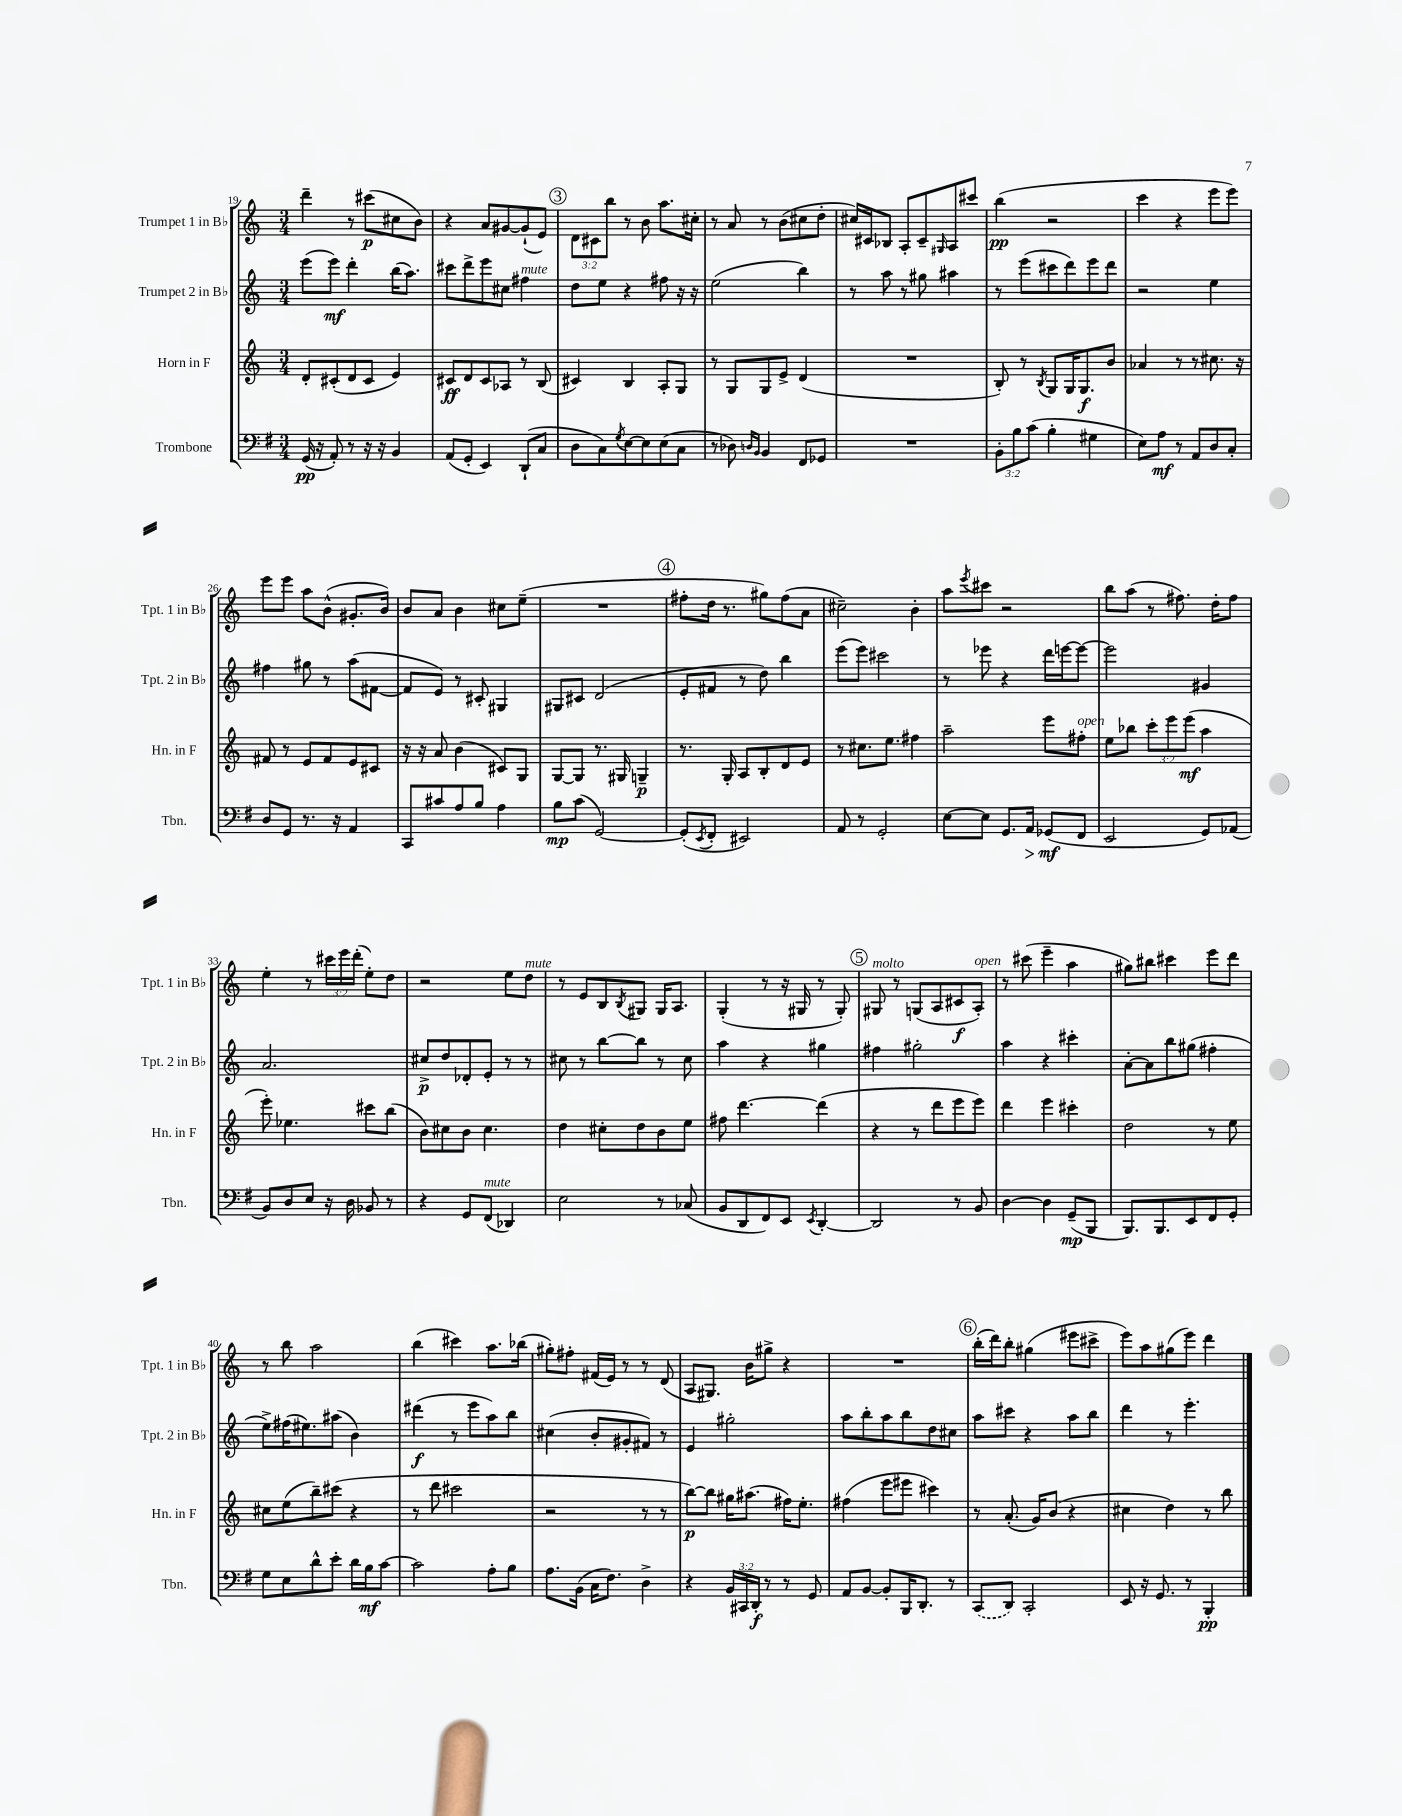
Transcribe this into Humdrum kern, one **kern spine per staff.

**kern	**kern	**kern	**kern
*staff4	*staff3	*staff2	*staff1
*clefF4	*clefG2	*clefG2	*clefG2
*k[f#]	*k[]	*k[]	*k[]
*M3/4	*M3/4	*M3/4	*M3/4
(16GG/	8d'/L	(8eee\L	4ddd~\
16r	.	.	.
8AA'/)	(8c#'/	8eee\J)	.
8r	8d/	4ddd'\	8r
16r	8c#/J	.	(8ccc#\L
16r	.	.	.
4BB/	4e/)	(16bb\LK	8cc#\
.	.	8.aa\J)	.
.	.	.	8b\J)
=	=	=	=
(8AA/L	8c#/L	8ccc#\L	4r
8GG'/J	8d/	8ddd^\	.
4EE/)	8c#/	8eee\	8a/L
.	8A-/J	8cc#\J	[8g#/
(8DD`/L	8r	4ff#\	(8g#`/]
8C/J	(8B/	.	8e/J)
=	=	=	=
8D\L	4c#/)	8dd\L	12d\L
.	.	.	12c#\
8C\)	.	8ee\J	.
.	.	.	12bb\J
8qG/	.	.	.
[8E\	4B/	4r	8r
8E\]	.	.	8b\
(8E\	8A'/L	8ff#\	8.aa\L
8C\J	8G/J	16r	.
.	.	16r	16cc#'\Jk
=	=	=	=
8r	8r	(2ee\	8r
8D-\)	8G/L	.	8a/
16qqD/LL	.	.	.
16qqBB/JJ	.	.	.
4BB/	8G/	.	8r
.	8e^/J	.	(8b\L
8FF#/L	(4d/	4bb\)	8cc#\
8GG-/J	.	.	8dd'\J
=	=	=	=
2.r	2.r	8r	16cc#/LL)
.	.	.	16c#/J
.	.	8aa\	8B-/J
.	.	8r	8A'/L
.	.	8gg#\	8c#~/
.	.	.	16qqG#/
.	.	4aa#\	8A/
.	.	.	8ccc#/J
=	=	=	=
12BB'\L	8B'/)	8r	(4bb\
12B\	.	.	.
.	8r	(8eee\L	.
(12c\J	.	.	.
.	8qB/	.	.
4B'\	8G/L	8ccc#\	2r
.	16G/K	8ddd\)	.
.	8.G/	.	.
4G#\	.	8eee\	.
.	8b/J	8ddd\J	.
=	=	=	=
8E\L)	4a-/	2r	4ccc\
8A\J	.	.	.
8r	8r	.	4r
8AA/L	8r	.	.
8D/	8.cc#\	4ee\	8eee\L
8C'/J	.	.	8eee\J)
.	16r	.	.
=	=	=	=
8D/L	8f#/	4ff#\	8eee\L
8GG/J	8r	.	8eee\J
8.r	8e/L	8gg#\	8aa\L
.	8f#/	8r	(8b^^\J
16r	.	.	.
4AA/	8e/	(8aa\L	8.g#'/L
.	8c#/J	[8f#\J	.
.	.	.	16b/Jk)
=	=	=	=
8CC/L	16r	8f#/]L	8b/L
.	16r	.	.
8c#/	8a/	8e/J)	8a/J
8A/	(4b\	8r	4b\
8B/J	.	8c#'/	.
4A\	8c#/L)	4G#/	8cc#\L
.	8G/J	.	(8ee~\J
=	=	=	=
8B\L	[8G/L	8G#/L	2.r
(8c\J	8G/]J	8c#/J	.
[2GG/)	8.r	(2d/	.
.	16G#/	.	.
.	4G~/	.	.
=	=	=	=
(8GG'/]L	8.r	8e'/L	8ff#'\L
8qEE/	.	.	.
8FF#'/J	.	8f#/J	16dd\Jk
.	16G'/	.	8.r
2EE#/)	8A/L	8r	.
.	8B'/	8dd\)	8gg#\L)
.	8d/	4bb\	(8ff#\
.	8e/J	.	8a\J
=	=	=	=
8AA/	8r	(8eee\L	2cc#~\)
8r	8.cc#\L	8eee\J)	.
2GG'/	.	2ccc#\	.
.	8.ee\J	.	.
.	4ff#\	.	4b'\
=	=	=	=
[8E\L	2aa~\	8r	8aa\L
.	.	.	8qeee/
8E\]J	.	8eee-\	8ccc#\J
8.GG/L	.	4r	2r
16AA/Jk	.	.	.
(8GG-/L	8eee\L	16ddd\LL	.
.	.	[16eee\J	.
8FF#/J	8ff#'\J	8eee\_J	.
=	=	=	=
2EE/	8ee\L	2eee\]	8bb\L
.	8bb-\J	.	(8aa\J
.	12ccc'\L	.	8r
.	12eee\	.	.
.	.	.	8.ff#\)
.	(12eee\J	.	.
8GG/L)	4aa\	4g#/	.
.	.	.	16dd'\LK
(8AA-/J	.	.	8ff#\J
=	=	=	=
8BB/L)	8eee'\)	2.a/	4ee'\
8D/	4.ee-\	.	.
8E/J	.	.	8r
16r	.	.	24ccc#\LL
.	.	.	24eee\
16D\	.	.	.
.	.	.	(24ddd'\JJ
8BB-/	8ccc#\L	.	8ee'\L)
8r	(8bb\J	.	8dd\J
=	=	=	=
4r	8b\L)	8cc#^/L	2r
.	8cc#\	8dd/	.
8GG/L	8b\J	8d-'/	.
(8FF#/J	4.cc#\	8e'/J	.
4DD-/)	.	8r	8ee\L
.	.	8r	8dd\J
=	=	=	=
2E\	4dd\	8cc#\	8r
.	.	8r	8e/L
.	8cc#'\L	[8bb\L	8B/
.	.	.	8qB/
.	8dd\	8bb\]J	8G#/J
8r	8b\	8r	16G#/LK
.	.	.	8.A/J
(8C-/	8ee\J	8cc#\	.
=	=	=	=
8BB/L	8ff#\	4aa\	(4G'/
8DD/	[4.ddd\	.	.
8FF#/)	.	4r	8r
8EE/J	.	.	16r
.	.	.	16G#/
8qEE/	.	.	.
[4DD'/	(4ddd\]	4gg#\	8r
.	.	.	8G#'/)
=	=	=	=
2DD/]	4r	4ff#\	8G#/
.	.	.	8r
.	8r	2gg#'\	(8G/L
.	8ddd\L	.	8A/
8r	8eee\	.	8c#/
8BB/	8eee\J)	.	8A'/J)
=	=	=	=
[4D\	4ddd\	4aa\	8r
.	.	.	(8ccc#\
4D\]	4eee\	4r	4eee~\
(8GG~/L	4ccc#'\	4ccc#'\	4aa\
8BBB/J	.	.	.
=	=	=	=
8.BBB/L)	2dd\	[8a'\L	8gg#\L)
.	.	8a\]	8bb#\J
8.BBB/	.	.	.
.	.	8bb\	4ccc#\
8EE/	.	(8gg#\J	.
8FF#/	8r	4ff#'\	8eee\L
8GG'/J	8ee\	.	8ddd\J
=	=	=	=
8G\L	8cc#\L	8ee^\L)	8r
8E\	(8ee\	(16ff#\K	8bb\
.	.	8.ee#\)	.
8d^^\	8bb~\)	.	2aa\
8e'\J	(8ccc#\J	(8aa#\J	.
16d\LL	4r	4b\)	.
16B\J	.	.	.
[8c\J	.	.	.
=	=	=	=
2c\]	8r	(4ddd#\	(4bb\
.	8ddd\	.	.
.	2ccc#\	8r	4ccc#\)
.	.	8eee\L	.
8A'\L	.	8aa\)	8.aa\L
8B\J	.	8bb\J	.
.	.	.	(16bb-\Jk
=	=	=	=
8.A\L	2r	(4cc#\	8gg#'\L)
.	.	.	8ff#'\J
(16BB\Jk	.	.	.
16C\LK	.	8b'/L	(16f#/LL
8.F#\J)	.	.	16e/JJ)
.	.	8g#'/	8r
4D^\	8r	8f#/J)	8r
.	8r	8r	(8d/
=	=	=	=
4r	[8bb\L)	4e/	8A/L
.	8bb\]J	.	8.G#/J)
24BB/LL	16gg#\LK	2gg#'\	.
24CC#/	.	.	.
.	(8.aa#\J	.	16b\LK
24DD'/JJ	.	.	.
8r	.	.	8gg#^\J
8r	16ff#\LK)	.	4r
.	8.ee'\J	.	.
8GG/	.	.	.
=	=	=	=
8AA/L	(4ff#\	8aa\L	2.r
[8BB/J	.	8bb'\	.
8BB'/]L	8eee\L	8aa\	.
16BBB/K	8eee#\J	8bb\	.
8.DD'/J	.	.	.
.	4ccc#\)	8dd\	.
8r	.	8cc#\J	.
=	=	=	=
(8CC/L	8r	8aa\L	(16bb'\LL
.	.	.	16ddd\J)
8DD/J)	(8.a'/	8ccc#\J	8bb'\J
2CC'/	.	4r	(4gg#\
.	16g/LK)	.	.
.	(8b/J	.	.
.	4r	8aa\L	8eee#\L
.	.	8bb\J	8ccc#^\J
=	=	=	=
8EE/	4cc#\	4ddd\	8eee\L)
16r	.	.	8aa\
8.GG/	.	.	.
.	4dd\)	8r	(8gg#\
8r	.	4.eee'\	8eee\J)
4BBB'/	8r	.	4ddd\
.	8bb\	.	.
==	==	==	==
*-	*-	*-	*-
